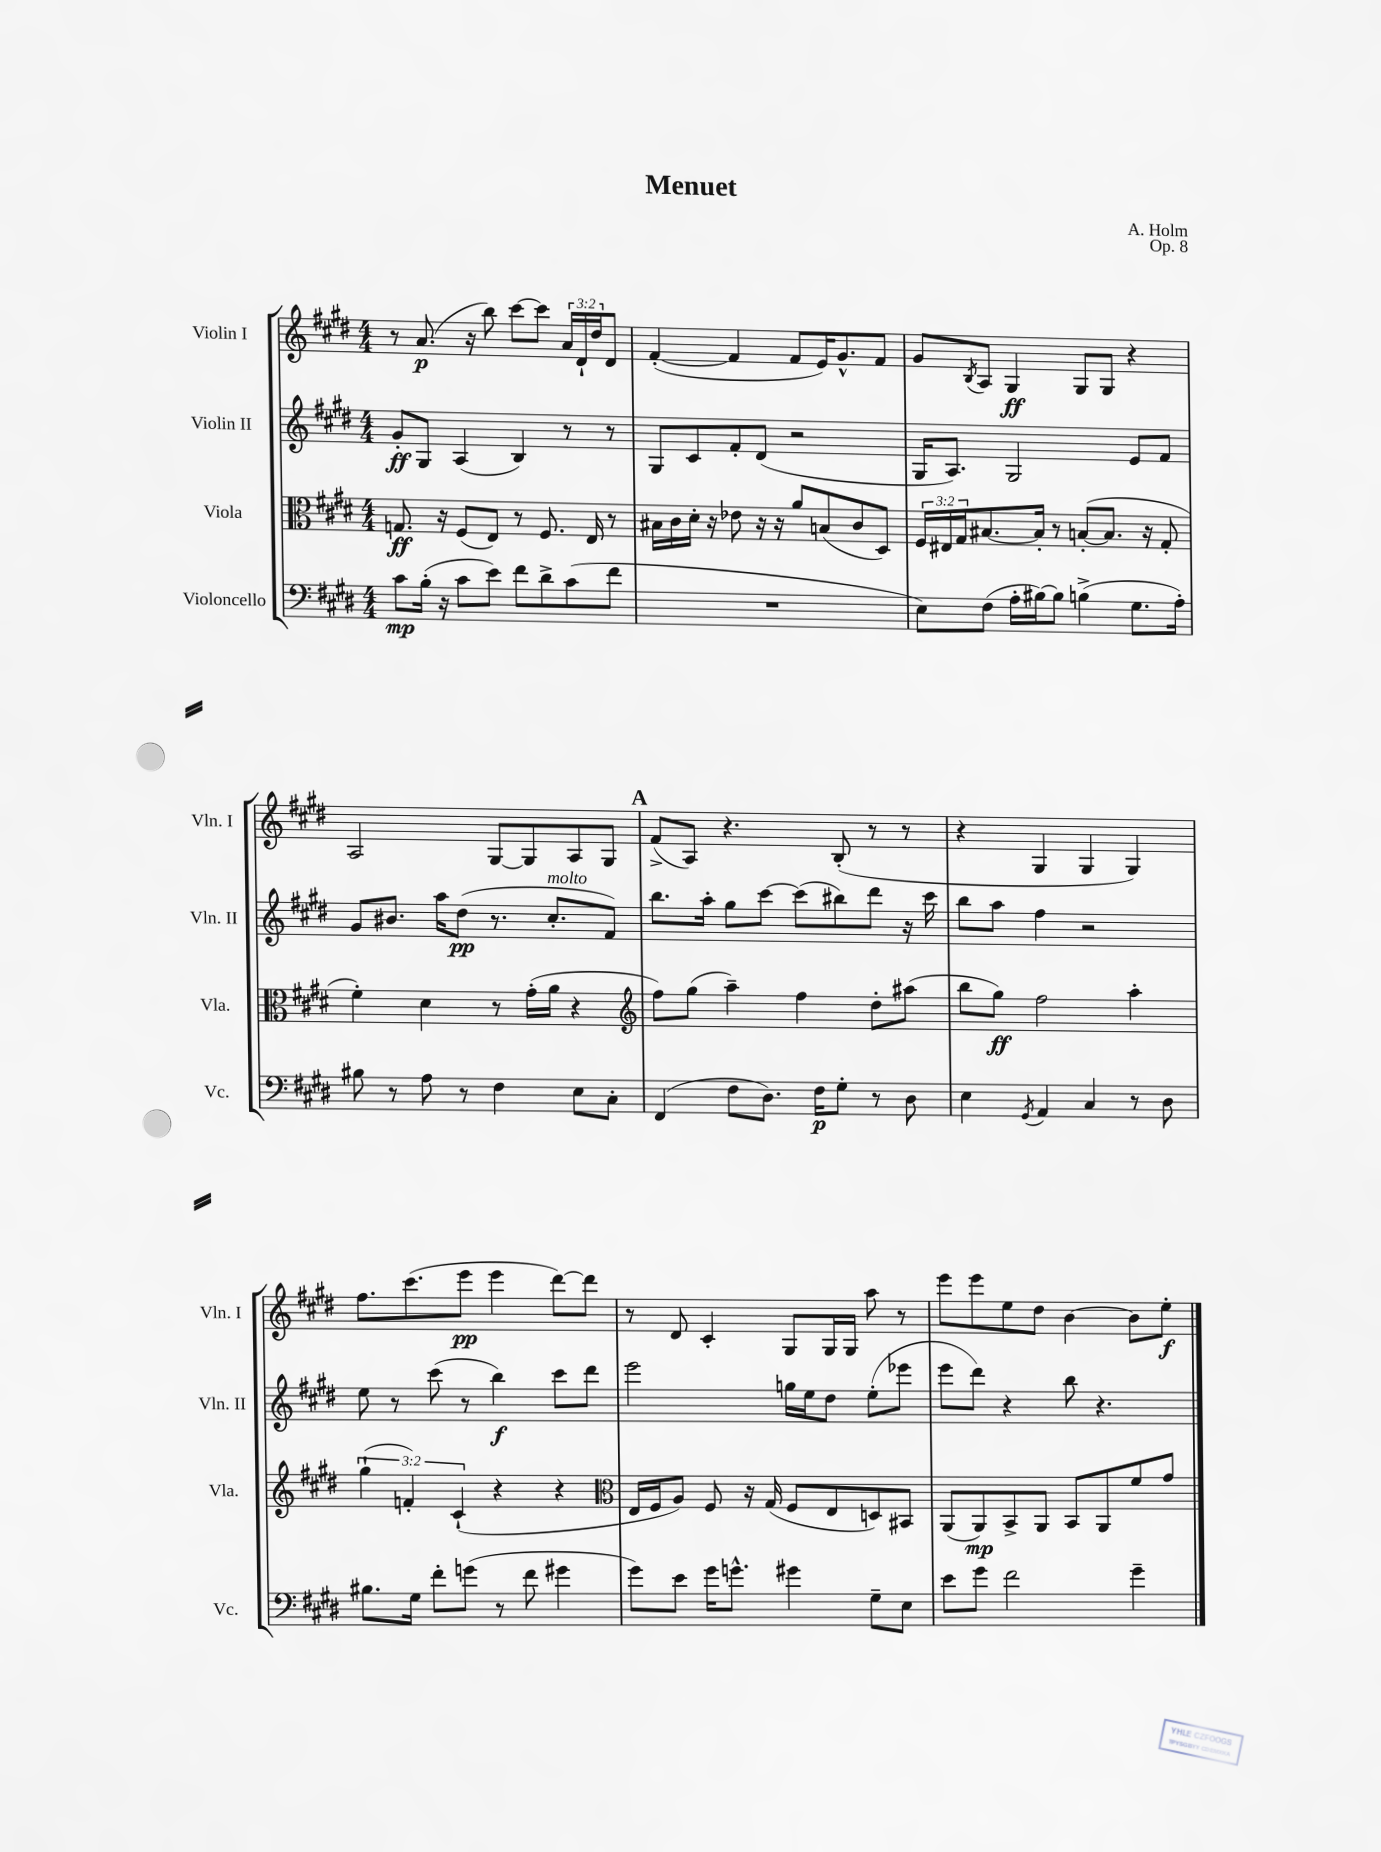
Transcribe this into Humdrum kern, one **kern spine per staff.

**kern	**dynam	**kern	**dynam	**kern	**dynam	**kern	**dynam
*part4	*part4	*part3	*part3	*part2	*part2	*part1	*part1
*staff4	*staff4	*staff3	*staff3	*staff2	*staff2	*staff1	*staff1
*I"Violoncello	*	*I"Viola	*	*I"Violin II	*	*I"Violin I	*
*I'Vc.	*	*I'Vla.	*	*I'Vln. II	*	*I'Vln. I	*
*clefF4	*	*clefC3	*	*clefG2	*	*clefG2	*
*k[f#c#g#d#]	*	*k[f#c#g#d#]	*	*k[f#c#g#d#]	*	*k[f#c#g#d#]	*
*M4/4	*	*M4/4	*	*M4/4	*	*M4/4	*
=1	=1	=1	=1	=1	=1	=1	=1
8c#\L	mp	8.Gn/	ff	8g#'/L	ff	8r	.
(16B'\Jk	.	.	.	8G#/J	.	(8.a/	p
16r	.	16r	.	.	.	.	.
8c#\L	.	(8F#/L	.	(4A/	.	.	.
.	.	.	.	.	.	16r	.
8e\J)	.	8E/J)	.	.	.	8bb\)	.
8f#\L	.	8r	.	4B/)	.	[8ccc#\L	.
8d#^\	.	8.F#/	.	.	.	8ccc#\J]	.
(8c#\	.	.	.	8r	.	24a/LL	.
.	.	.	.	.	.	24d#`/	.
.	.	16E/	.	.	.	.	.
.	.	.	.	.	.	24dd#/J	.
8f#\J	.	8r	.	8r	.	8d#/J	.
=2	=2	=2	=2	=2	=2	=2	=2
1r	.	16B#X\LL	.	8G#/L	.	([4f#'/	.
.	.	16c#\	.	.	.	.	.
.	.	16d#'\JJ	.	8c#/	.	.	.
.	.	16r	.	.	.	.	.
.	.	8e-X\	.	8f#'/	.	4f#/]	.
.	.	16r	.	(8d#/J	.	.	.
.	.	16r	.	.	.	.	.
.	.	8a/L	.	2r	.	8f#/L	.
.	.	(8Bn/	.	.	.	16e/K)	.
.	.	.	.	.	.	8.g#^^/	.
.	.	8c#/	.	.	.	.	.
.	.	8D#/J)	.	.	.	8f#/J	.
=3	=3	=3	=3	=3	=3	=3	=3
8E\L)	.	24F#/LL	.	16G#/KL	.	8g#/L	.
.	.	24E#X/	.	.	.	.	.
.	.	.	.	8.A/J)	.	.	.
.	.	24G#/J	.	.	.	.	.
.	.	.	.	.	.	8qB/	.
(8F#\J	.	[8.B#X/	.	.	.	8A/J	.
16A'\LL	.	.	.	2G#/	.	4G#/	ff
[16B#X\J)	.	16B#'/Jk]	.	.	.	.	.
8B#\J]	.	8r	.	.	.	.	.
(4Bn^\	.	([8Bn'/L	.	.	.	8G#/L	.
.	.	8.B/J]	.	.	.	8G#/J	.
8.G#\L	.	.	.	8e/L	.	4r	.
.	.	16r	.	.	.	.	.
.	.	8G#'/	.	8f#/J	.	.	.
16A'\Jk)	.	.	.	.	.	.	.
!!LO:LB:g=z
=4	=4	=4	=4	=4	=4	=4	=4
8B#X\	.	4f#'\)	.	8g#/L	.	2A/	.
8r	.	.	.	8.b#X/J	.	.	.
8A\	.	4d#\	.	.	.	.	.
.	.	.	.	16aa\KL	.	.	.
8r	.	.	.	(8dd#\J	pp	.	.
4F#\	.	8r	.	8.r	.	[8G#/L	.
.	.	(16g#'\LL	.	.	.	8G#/]	.
!	!	!	!	!LO:TX:a:i:t=molto	!	!	!
.	.	16a\JJ	.	8.cc#'/L	.	.	.
8E\L	.	4r	.	.	.	8A/	.
8C#'\J	.	.	.	8f#/J)	.	8G#/J	.
!!LO:REH:place=s1:t=A
=5	=5	=5	=5	=5	=5	=5	=5
*	*	*clefG2	*	*	*	*	*
(4FF#/	.	8ff#\L)	.	8.bb\L	.	(8f#^/L	.
.	.	(8gg#\J	.	.	.	8A/J)	.
.	.	.	.	16aa'\Jk	.	.	.
8F#\L	.	4aa~\)	.	8gg#\L	.	4.r	.
8.D#\J)	.	.	.	[8ccc#\J	.	.	.
.	.	4ff#\	.	(8ccc#\L]	.	.	.
16F#\KL	p	.	.	.	.	.	.
8G#'\J	.	.	.	8bb#X\)	.	(8B'/	.
8r	.	8dd#'\L	.	8ddd#\J	.	8r	.
8D#\	.	(8aa#X\J	.	16r	.	8r	.
.	.	.	.	16ccc#\	.	.	.
=6	=6	=6	=6	=6	=6	=6	=6
4E\	.	8bb\L	.	8bb\L	.	4r	.
.	.	8gg#\J)	ff	8aa\J	.	.	.
8qGG#/	.	.	.	.	.	.	.
4AA/	.	2ff#\	.	4ff#\	.	4G#/	.
4C#/	.	.	.	2r	.	4G#/	.
8r	.	4aa'\	.	.	.	4G#/)	.
8D#\	.	.	.	.	.	.	.
!!LO:LB:g=z
=7	=7	=7	=7	=7	=7	=7	=7
8.B#X\L	.	(6gg#`\	.	8ee\	.	8.ff#\L	.
.	.	.	.	8r	.	.	.
.	.	6fn'/)	.	.	.	.	.
16G#\Jk	.	.	.	.	.	(8.ccc#\	.
8f#'\L	.	.	.	(8ccc#\	.	.	.
.	.	(6c#`/	.	.	.	.	.
(8gn\J	.	.	.	8r	.	8eee\J	pp
8r	.	4r	.	4bb\)	f	4eee\	.
8f#\	.	.	.	.	.	.	.
4g#X\	.	4r	.	8ccc#\L	.	[8ddd#\L)	.
.	.	.	.	8ddd#\J	.	8ddd#\J]	.
=8	=8	=8	=8	=8	=8	=8	=8
*	*	*clefC3	*	*	*	*	*
8g#\L)	.	16E/LL	.	2eee\	.	8r	.
.	.	16F#/J	.	.	.	.	.
8e\J	.	8A/J)	.	.	.	8d#/	.
16g#\KL	.	8F#/	.	.	.	4c#'/	.
8.gn^^\J	.	.	.	.	.	.	.
.	.	16r	.	.	.	.	.
.	.	(16G#/	.	.	.	.	.
4g#X\	.	8F#/L	.	16ggn\LL	.	8G#/L	.
.	.	.	.	16ee\J	.	.	.
.	.	8E/	.	8dd#\J	.	16G#/L	.
.	.	.	.	.	.	16G#/JJ	.
8G#~\L	.	8Dn/)	.	(8ee'\L	.	8aa\	.
8E\J	.	8BB#X/J	.	8eee-X\J	.	8r	.
=9	=9	=9	=9	=9	=9	=9	=9
8e\L	.	(8AA/L	.	8eee\L	.	8eee\L	.
8g#\J	.	8AA/)	mp	8ddd#\J)	.	8eee\	.
2f#\	.	8BB^/	.	4r	.	8ee\	.
.	.	8AA/J	.	.	.	8dd#\J	.
.	.	8BB/L	.	8bb\	.	[4b\	.
.	.	8AA/	.	4.r	.	.	.
4g#~\	.	8f#/	.	.	.	8b\L]	.
.	.	8g#/J	.	.	.	8ee'\J	f
==	==	==	==	==	==	==	==
*-	*-	*-	*-	*-	*-	*-	*-
